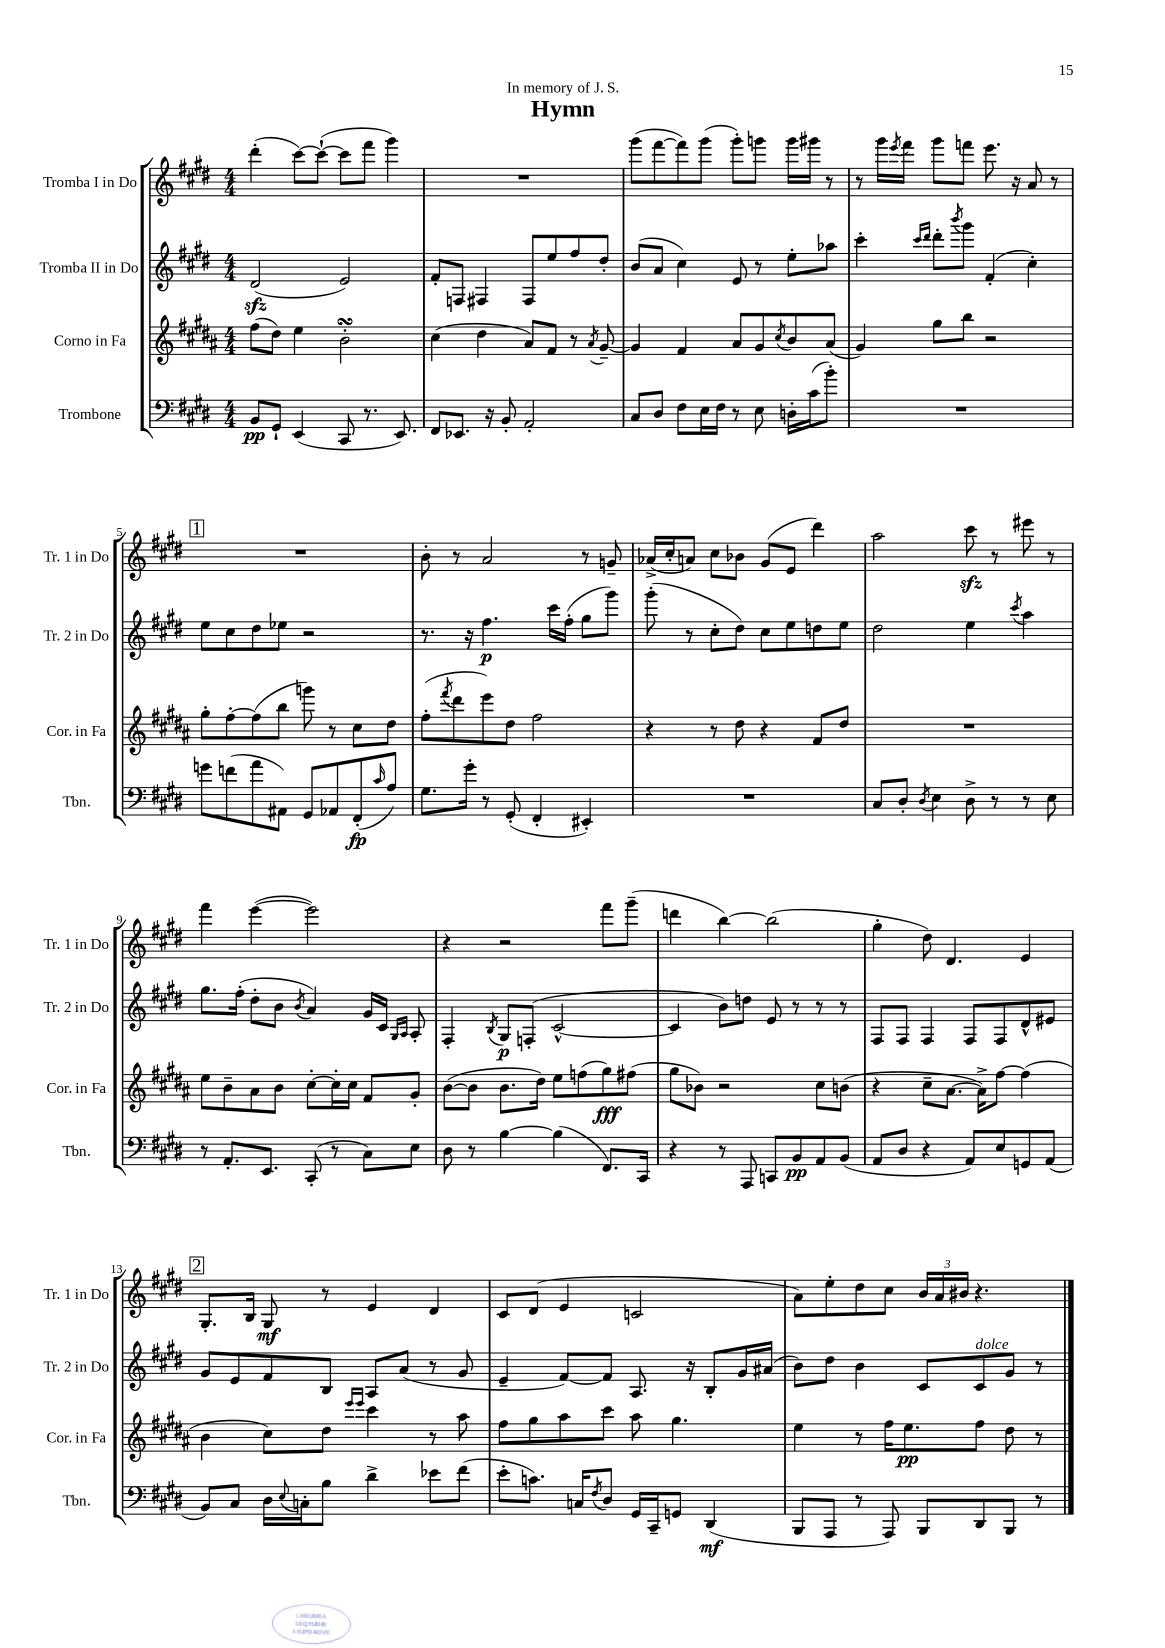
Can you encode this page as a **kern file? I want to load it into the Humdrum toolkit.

**kern	**dynam	**kern	**dynam	**kern	**dynam	**kern	**dynam
*part4	*part4	*part3	*part3	*part2	*part2	*part1	*part1
*staff4	*staff4	*staff3	*staff3	*staff2	*staff2	*staff1	*staff1
*I"Trombone	*	*I"Corno in Fa	*	*I"Tromba II in Do	*	*I"Tromba I in Do	*
*I'Tbn.	*	*I'Cor. in Fa	*	*I'Tr. 2 in Do	*	*I'Tr. 1 in Do	*
*clefF4	*	*clefG2	*	*clefG2	*	*clefG2	*
*k[f#c#g#d#]	*	*k[f#c#g#d#a#]	*	*k[f#c#g#d#]	*	*k[f#c#g#d#]	*
*M4/4	*	*M4/4	*	*M4/4	*	*M4/4	*
=1	=1	=1	=1	=1	=1	=1	=1
8BB/L	pp	(8ff#\L	.	(2d#zz/	.	(4ddd#'\	.
8GG#`/J	.	8dd#\J)	.	.	.	.	.
(4EE/	.	4ee\	.	.	.	[8ccc#\L)	.
.	.	.	.	.	.	(8ccc#`\J_	.
8CC#/	.	2bsSSs'\	.	2e/)	.	8ccc#\L]	.
8.r	.	.	.	.	.	8fff#\J	.
.	.	.	.	.	.	4ggg#\)	.
8.EE/)	.	.	.	.	.	.	.
=2	=2	=2	=2	=2	=2	=2	=2
8FF#/L	.	(4cc#\	.	8f#'/L	.	1r	.
8.EE-X/J	.	.	.	8Fn/J	.	.	.
.	.	4dd#\	.	4F#X/	.	.	.
16r	.	.	.	.	.	.	.
8BB'/	.	.	.	.	.	.	.
2AA'/	.	8a#/L)	.	8F#/L	.	.	.
.	.	8f#/J	.	8ee/	.	.	.
.	.	8r	.	8ff#/	.	.	.
.	.	8qa#/	.	.	.	.	.
.	.	[8g#~/	.	8dd#'/J	.	.	.
=3	=3	=3	=3	=3	=3	=3	=3
8C#/L	.	4g#/]	.	(8b/L	.	(8ggg#\L	.
8D#/J	.	.	.	8a/J	.	[8fff#\	.
8F#\L	.	4f#/	.	4cc#\)	.	8fff#\])	.
16E\L	.	.	.	.	.	(8ggg#\J	.
16F#\JJ	.	.	.	.	.	.	.
8r	.	8a#/L	.	8e/	.	8ggg#'\L)	.
8E\	.	8g#/	.	8r	.	8gggn\J	.
.	.	8qcc#/	.	.	.	.	.
16Dn'\LL	.	8b/	.	8ee'\L	.	16ggg\LL	.
(16c#\J	.	.	.	.	.	16ggg#X\JJ	.
8b'\J)	.	(8a#/J	.	8aa-X\J	.	8r	.
=4	=4	=4	=4	=4	=4	=4	=4
1r	.	4g#/)	.	4ccc#'\	.	8r	.
.	.	.	.	.	.	16ggg#\LL	.
.	.	.	.	.	.	8qeee/	.
.	.	.	.	.	.	16fff#\JJ	.
.	.	.	.	16qqccc#/LL	.	.	.
.	.	.	.	16qqddd#/JJ	.	.	.
.	.	8gg#\L	.	8ddd#'\L	.	8ggg#\L	.
.	.	.	.	8qbbb/	.	.	.
.	.	8bb\J	.	8ggg#\J	.	8fffn\J	.
.	.	2r	.	(4f#'/	.	8.eee\	.
.	.	.	.	.	.	16r	.
.	.	.	.	4cc#'\)	.	8a/	.
.	.	.	.	.	.	8r	.
!!LO:LB:g=z
!!LO:REH:place=s1:t=1
=5	=5	=5	=5	=5	=5	=5	=5
8gn\L	.	8gg#'\L	.	8ee\L	.	1r	.
(8fn\	.	[8ff#'\	.	8cc#\	.	.	.
8a\	.	(8ff#\]	.	8dd#\	.	.	.
8AA#X\J)	.	8bb\J	.	8ee-X\J	.	.	.
8GG#/L	.	8gggn\)	.	2r	.	.	.
8AA-X/	.	8r	.	.	.	.	.
(8FF#'/	fp	8cc#\L	.	.	.	.	.
16qqc#/	.	.	.	.	.	.	.
8A/J)	.	8dd#\J	.	.	.	.	.
=6	=6	=6	=6	=6	=6	=6	=6
8.G#\L	.	(8ff#'\L	.	8.r	.	8b'\	.
.	.	8qfff#/	.	.	.	.	.
.	.	8ddd#\	.	.	.	8r	.
16g#'\Jk	.	.	.	16r	.	.	.
8r	.	8eee\)	.	4.ff#\	p	2a/	.
(8GG#'/	.	8dd#\J	.	.	.	.	.
4FF#'/	.	2ff#\	.	.	.	.	.
.	.	.	.	16ccc#\LL	.	.	.
.	.	.	.	(16ff#'\JJ	.	.	.
4EE#X'/)	.	.	.	8gg#\L	.	8r	.
.	.	.	.	8ggg#\J)	.	8gn~/	.
=7	=7	=7	=7	=7	=7	=7	=7
1r	.	4r	.	(8ggg#'\	.	(16a-X^/LL	.
.	.	.	.	.	.	16cc#'/J	.
.	.	.	.	8r	.	8an/J)	.
.	.	8r	.	8cc#'\L	.	8cc#\L	.
.	.	8dd#\	.	8dd#\J)	.	8b-X\J	.
.	.	4r	.	8cc#\L	.	(8g#/L	.
.	.	.	.	8ee\	.	8e/J	.
.	.	8f#/L	.	8ddn\	.	4ddd#\)	.
.	.	8dd#/J	.	8ee\J	.	.	.
=8	=8	=8	=8	=8	=8	=8	=8
8C#/L	.	1r	.	2dd#\	.	2aa\	.
8D#'/J	.	.	.	.	.	.	.
8qD#/	.	.	.	.	.	.	.
4E\	.	.	.	.	.	.	.
8D#^\	.	.	.	4ee\	.	8ccc#zz\	.
8r	.	.	.	.	.	8r	.
.	.	.	.	8qccc#/	.	.	.
8r	.	.	.	4aa\	.	8eee#X\	.
8E\	.	.	.	.	.	8r	.
!!LO:LB:g=z
=9	=9	=9	=9	=9	=9	=9	=9
8r	.	8ee\L	.	8.gg#\L	.	4fff#\	.
8.AA'/L	.	8b~\	.	.	.	.	.
.	.	.	.	(16ff#'\Jk	.	.	.
.	.	8a#\	.	8dd#'\L	.	([4eee\	.
8.EE/J	.	.	.	.	.	.	.
.	.	8b\J	.	8b\J	.	.	.
.	.	.	.	8qb/	.	.	.
(8CC#'/	.	[8cc#'\L	.	4a/)	.	2eee\])	.
8r	.	16cc#'\L]	.	.	.	.	.
.	.	16cc#\JJ	.	.	.	.	.
8C#\L)	.	8f#/L	.	16g#/LL	.	.	.
.	.	.	.	16c#/JJ	.	.	.
.	.	.	.	16qqG#/LL	.	.	.
.	.	.	.	16qqA/JJ	.	.	.
8E\J	.	8g#'/J	.	8A'/	.	.	.
=10	=10	=10	=10	=10	=10	=10	=10
8D#\	.	([8b\L	.	4F#'/	.	4r	.
8r	.	8b\J]	.	.	.	.	.
.	.	.	.	8qB/	.	.	.
[4B\	.	8.b\L	.	8G#/L	p	2r	.
.	.	.	.	(8Fn'/J	.	.	.
.	.	16dd#\Jk)	.	.	.	.	.
(4B\]	.	8ee\L	.	[2c#^^/	.	.	.
.	.	(8ffn\	.	.	.	.	.
8.FF#/L)	.	8gg#\)	fff	.	.	8fff#\L	.
.	.	(8ff#X\J	.	.	.	(8ggg#~\J	.
16CC#/Jk	.	.	.	.	.	.	.
=11	=11	=11	=11	=11	=11	=11	=11
4r	.	8gg#\L	.	4c#/]	.	4dddn\	.
.	.	8b-X\J)	.	.	.	.	.
8r	.	2r	.	8b\L)	.	[4bb\)	.
8AAA/	.	.	.	8ddn\J	.	.	.
8CCn/L	.	.	.	8e/	.	(2bb\]	.
8BB/	pp	.	.	8r	.	.	.
8AA/	.	8cc#\L	.	8r	.	.	.
(8BB/J	.	(8bn\J	.	8r	.	.	.
=12	=12	=12	=12	=12	=12	=12	=12
8AA/L	.	4r	.	8F#/L	.	4gg#'\	.
8D#/J	.	.	.	8F#/J	.	.	.
4r	.	8cc#~\L	.	4F#/	.	8dd#\)	.
.	.	[8.a#\J	.	.	.	4.d#/	.
8AA/L)	.	.	.	8F#/L	.	.	.
.	.	16a#^\KL])	.	.	.	.	.
8E/	.	[8ff#\J	.	8F#/	.	.	.
8GGn/	.	(4ff#\]	.	8d#^^/	.	4e/	.
(8AA/J	.	.	.	8e#X/J	.	.	.
!!LO:LB:g=z
!!LO:REH:place=s1:t=2
=13	=13	=13	=13	=13	=13	=13	=13
8BB/L)	.	4b\	.	8g#/L	.	8.G#'/L	.
8C#/J	.	.	.	8e/	.	.	.
.	.	.	.	.	.	16B/Jk	.
16D#\LL	.	8cc#\L)	.	8f#/	.	8G#/	mf
8qqE/	.	.	.	.	.	.	.
16Cn'\J	.	.	.	.	.	.	.
8B\J	.	8dd#\J	.	8B/J	.	8r	.
.	.	16qqeee/LL	.	.	.	.	.
.	.	16qqeee/JJ	.	.	.	.	.
4d#^\	.	4ccc#\	.	8A/L	.	4e/	.
.	.	.	.	(8a/J	.	.	.
8e-X\L	.	8r	.	8r	.	4d#/	.
(8f#\J	.	8aa#\	.	8g#/	.	.	.
=14	=14	=14	=14	=14	=14	=14	=14
8e'\L	.	8ff#\L	.	4e~/	.	8c#/L	.
8.cn\J)	.	8gg#\	.	.	.	(8d#/J	.
.	.	8aa#\	.	[8f#/L)	.	4e/	.
16Cn/KL	.	.	.	.	.	.	.
8qF#/	.	.	.	.	.	.	.
8D#/J	.	8ccc#\J	.	8f#/J]	.	.	.
16GG#/LL	.	8aa#\	.	8.A/	.	2cn/	.
16CC#~/J	.	.	.	.	.	.	.
8GGn/J	.	4.gg#\	.	.	.	.	.
.	.	.	.	16r	.	.	.
(4DD#/	mf	.	.	8B'/L	.	.	.
.	.	.	.	16g#/L	.	.	.
.	.	.	.	(16a#X/JJ	.	.	.
=15	=15	=15	=15	=15	=15	=15	=15
8BBB/L	.	4ee\	.	8b\L)	.	8a\L)	.
8AAA/J	.	.	.	8dd#\J	.	8ee'\	.
8r	.	8r	.	4b\	.	8dd#\	.
8AAA/)	.	16ff#\KL	.	.	.	8cc#\J	.
.	.	8.ee\	pp	.	.	.	.
8BBB/L	.	.	.	8c#/L	.	24b/LL	.
.	.	.	.	.	.	24a/	.
.	.	.	.	.	.	24b#X/JJ	.
!	!	!	!	!LO:TX:a:i:t=dolce	!	!	!
8DD#/	.	8ff#\J	.	8c#/	.	4.r	.
8BBB/J	.	8dd#\	.	8g#/J	.	.	.
8r	.	8r	.	8r	.	.	.
==	==	==	==	==	==	==	==
*-	*-	*-	*-	*-	*-	*-	*-
